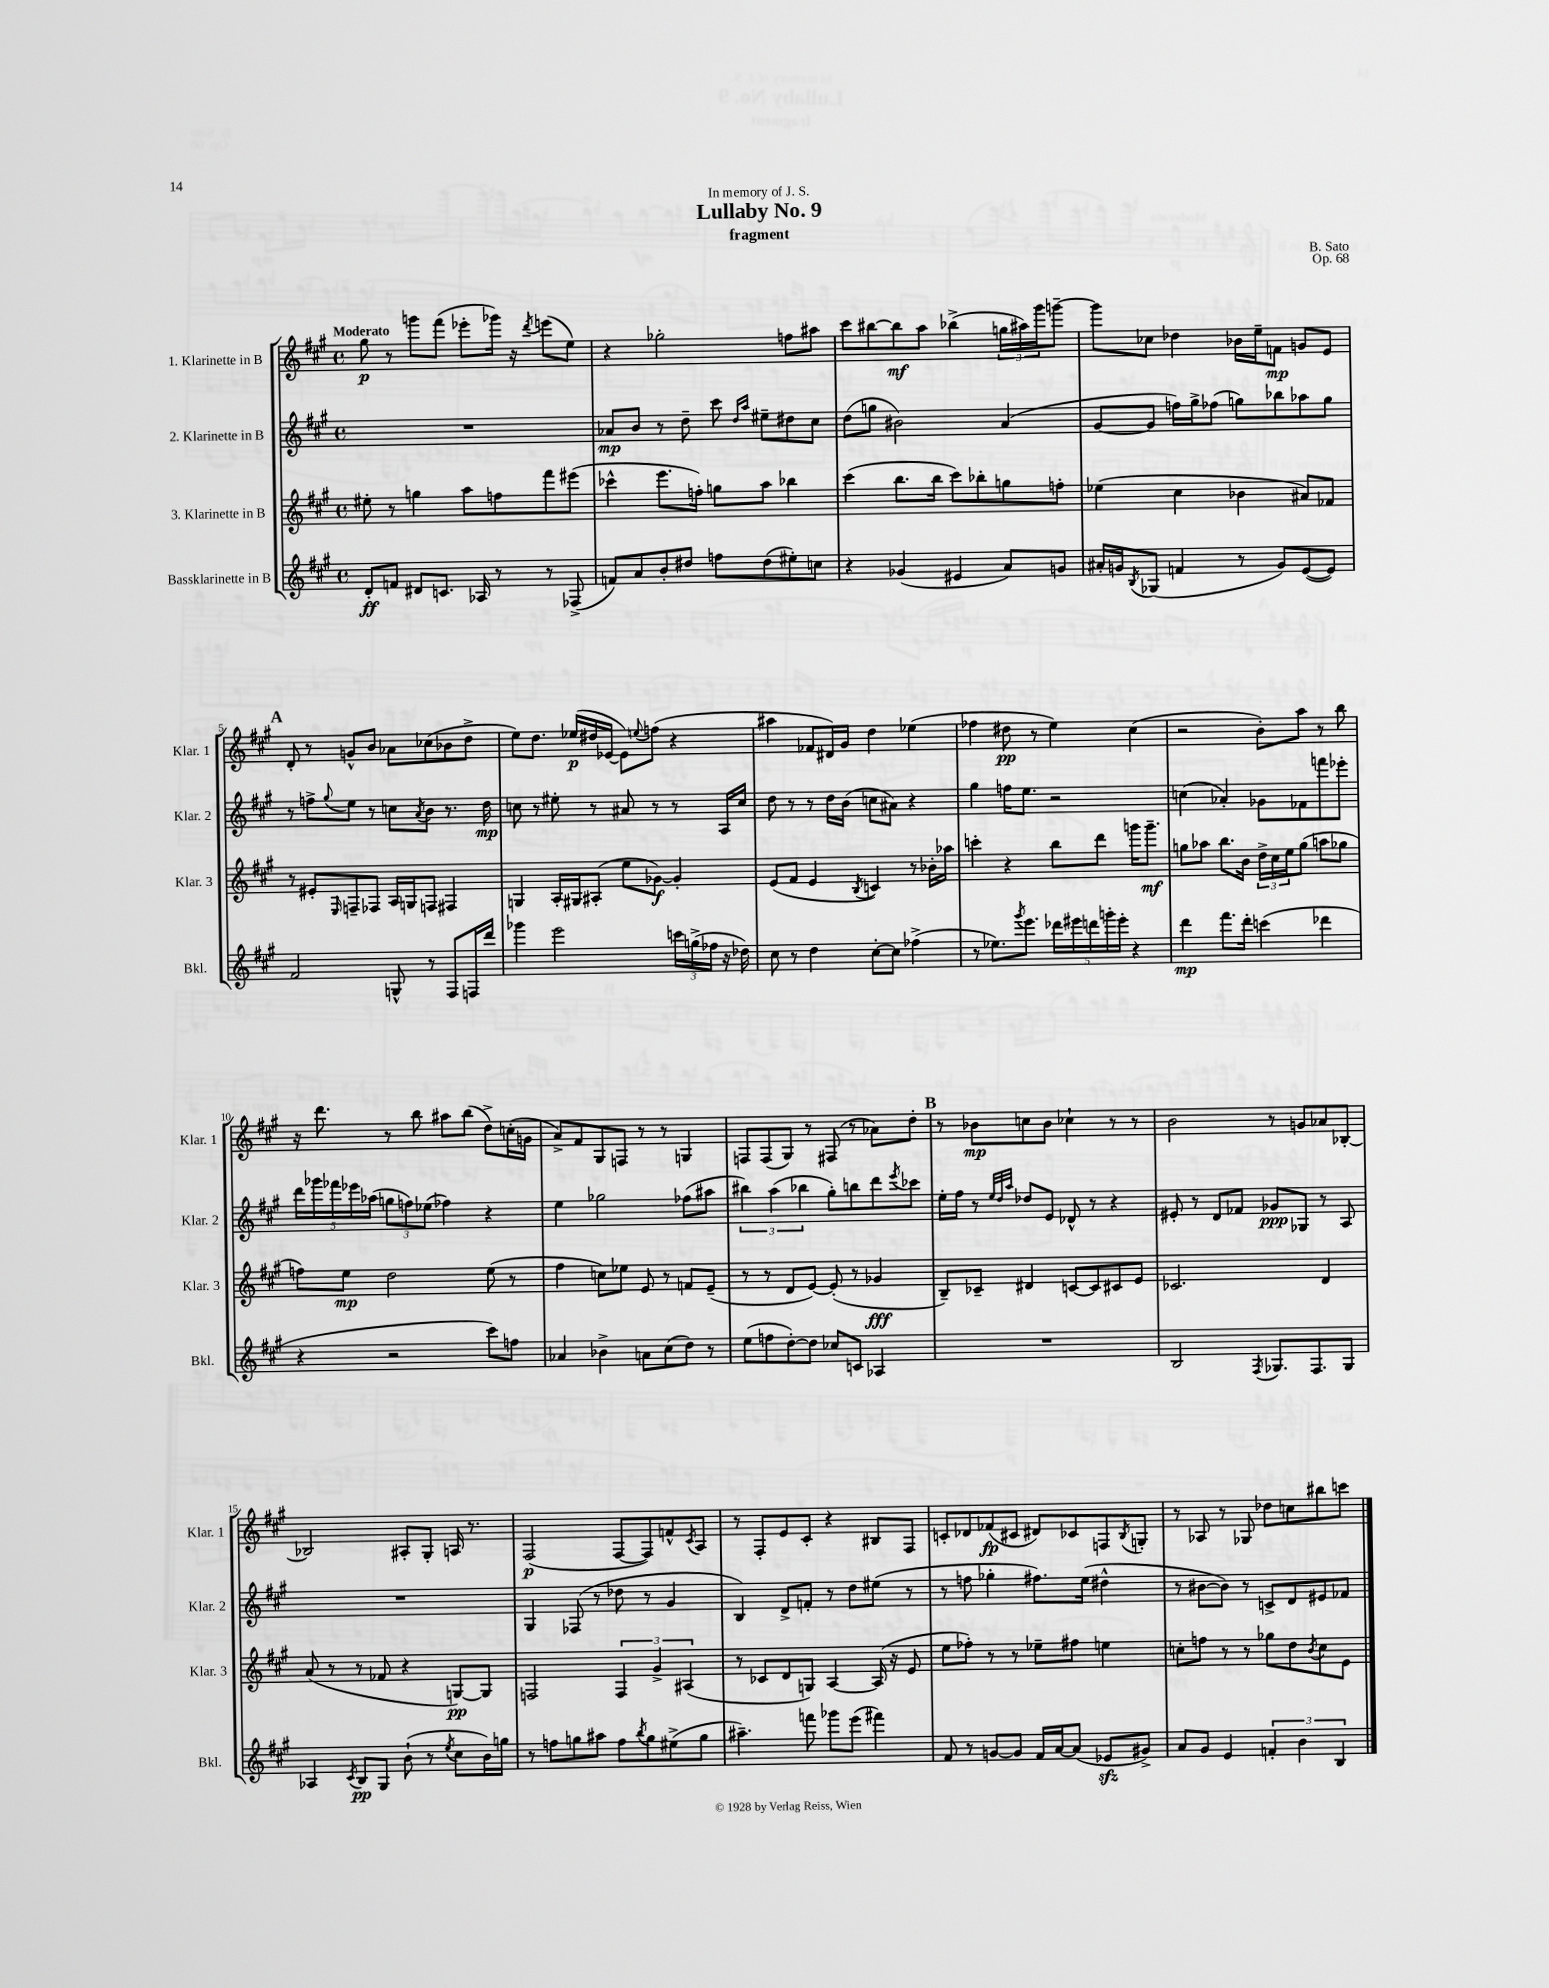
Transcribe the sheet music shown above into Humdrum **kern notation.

**kern	**kern	**kern	**kern
*staff4	*staff3	*staff2	*staff1
*clefG2	*clefG2	*clefG2	*clefG2
*k[f#c#g#]	*k[f#c#g#]	*k[f#c#g#]	*k[f#c#g#]
*M4/4	*M4/4	*M4/4	*M4/4
*met(c)	*met(c)	*met(c)	*met(c)
8d'/L	8ee#'\	1r	8gg#\
8f/J	8r	.	8r
8d#/L	4gg\	.	8ggg\L
8.c/J	.	.	(8fff#\J
.	8aa\L	.	8eee-'\L
16A-/	.	.	.
8r	8ff\	.	16ggg-\Jk)
.	.	.	16r
.	.	.	8qddd/
8r	8fff#\	.	(8eee\L
(8F-^/	(8eee#\J	.	8ee\J)
=	=	=	=
8f/L)	4ccc-^^\	8a-/L	4r
8a/	.	8b/J	.
8b'/	8.eee\L	8r	2gg-'\
8dd#/J	.	8dd~\	.
.	16ff'\Jk)	.	.
8ff\L	8gg\L	8ccc#\	.
.	.	16qqdd/LL	.
.	.	16qqaa/JJ	.
(8dd#\	8aa\J	8ee#~\L	.
8ee#'\)	4bb-\	8dd#\	8ff\L
8cc\J	.	8cc#\J	8aa#\J
=	=	=	=
4r	(4ccc#\	(8dd\L	8ccc#\L
.	.	8gg\J	[8bb#\
(4g-/	8.bb\L	2b#\)	8bb#\]
.	.	.	8aa\J
.	16bb\Jk	.	.
4e#/	8ccc#\L)	.	(4bb-^\
.	8bb-'\	.	.
8a/L)	8gg\	(4a/	24gg\LL
.	.	.	24aa#\)
.	.	.	24ggg#\J
8g/J	8ff'\J	.	[8ggg~\J
=	=	=	=
16a#'/LL	(4ee-\	[8g#/L	8ggg\]L
16g/J	.	.	.
8qB/	.	.	.
(8G-/J	.	8g#/]J	8cc-\J
4f/	4cc#\	16ff\LL)	4dd-\
.	.	16gg#^\J	.
.	.	(8ff-\J	.
8r	4b-\	8gg\L)	16b-\LL
.	.	.	16ee~\J
8g/L)	.	8bb-\	8f\J
([8e/	8a#/L)	8aa-\	8g/L
8e/]J)	8f-/J	8gg\J	8e/J
=	=	=	=
2f#/	8r	8r	8d'/
.	8e#'/L	8ff^\L	8r
.	16qqE/	8qqgg#/	.
.	8F~/	8ee\J	8g^^/L
.	8F-/J	8r	8b/J
8G^^/	16A/LL	8cc\L	8a-\L
.	16G/J	.	.
.	.	8qa/	.
8r	8F/J	8b\J	(8cc-\
8F#/L	4F#/	8.r	8b-\
16F/L	.	.	8dd^\J
16ddd/JJ	.	16dd\	.
=	=	=	=
4ggg-\	4G/	8cc\	8ee\L)
.	.	8r	8.dd\J
2eee\	16A'/LL	8ee#'\	.
.	16G#/J	.	(16ee-/LL
.	(8A#'/J	8r	16dd#/
.	.	.	[16e-/JJ
.	8ee\L	8a#/	8e-\]L)
.	.	.	8qqee/
.	[8g-\J)	8r	(8ff\J
24ccc\LL	4g-'/]	8r	4r
(24gg^\	.	.	.
24ff-\JJ	.	.	.
16r	.	16A/LL	.
16dd-\)	.	16cc/JJ	.
=	=	=	=
8cc#\	(8e/L	8dd\	4aa#\
8r	8f#/J	8r	.
4dd\	4e/	8r	8f-/L
.	.	16dd\LL	16d#/L)
.	.	(16b\JJ	16g#/JJ
.	8qB/	.	.
[8cc#'\L	4c/)	8cc\L	4dd\
8cc#\]J	.	8a#\J)	.
(4ff-^\	8r	4r	(4ee-\
.	16b-'\LL	.	.
.	16aa-\JJ	.	.
=	=	=	=
8r	4ccc'\	4gg#\	4ff-\
8.ee-\L)	.	.	.
.	4r	16ff\LK	8dd#\
8qggg#/	.	.	.
8.eee\J	.	8.ee\J	.
.	.	.	8r
20ddd-\LL	8bb\L	2r	4ee\)
20eee#\	.	.	.
20ddd\	.	.	.
.	8ddd\J	.	.
20ggg'\	.	.	.
20eee#'\JJ	.	.	.
4r	16ggg\LK	.	(4cc#\
.	8.ggg~\J	.	.
=	=	=	=
4ddd\	8gg\L	(4cc\	2r
.	8aa-\J	.	.
8.fff#\L	8.bb\L	4a-'/)	.
16ddd'\Jk	16b\Jk	.	.
(4ccc\	24dd^\LL	8g-\L	8b'\L)
.	24cc#\	.	.
.	24ee\J	.	.
.	(8gg\J	8f-\	8aa\J
4ddd-\	8aa\L	8fff\	8r
.	8gg-\J	8eee-'\J	8bb\
=	=	=	=
4r	8ff\L)	20ddd\LL	16r
.	.	20ggg-\	.
.	.	.	8.ddd\
.	.	20fff-\	.
.	8ee\J	.	.
.	.	20eee-\	.
.	.	(20aa-\JJ	.
2r	2dd\	12gg\L	8r
.	.	12ff\)	.
.	.	.	8bb\
.	.	(12ee-\J	.
.	.	4ff-\)	8aa#\L
.	.	.	(8bb\J
8ccc#\L)	(8ee\	4r	8dd^\L)
8ff\J	8r	.	(16cc'\L
.	.	.	16g\JJ
=	=	=	=
4a-/	4ff#\	4ee\	8a^/L)
.	.	.	8f#/
4b-^\	8cc\L)	2gg-\	8G#/
.	8ee-\J	.	8F/J
8a\L	8e/	.	8r
(8cc#\	8r	.	8r
8dd\J)	8f/L	(8ff-\L	4G/
8r	(8e~/J	8aa#\J	.
=	=	=	=
(8ee\L	8r	6bb#\)	8F/L
8ff\	8r	.	(8F/
.	.	(6aa\	.
[8dd'\)	8d/L	.	8G#/J)
.	.	6bb-\	.
8dd\]J	[8e/J)	.	8r
8cc-/L	(8e'/]	8gg#'\L)	(8F#/
8c/J	8r	8bb\	8r
4A-/	4g-/	8ddd\	8a-\L)
.	.	8qeee/	.
.	.	8ccc-\J	8dd'\J
=	=	=	=
1r	8B~/L)	16ee'\LL	8r
.	.	16ff#\JJ	.
.	8c-~/J	8r	8b-\L
.	.	32qqee/LLL	.
.	.	32qqdd/	.
.	.	32qqaa/JJJ	.
.	4d#/	8dd-/L	8cc\
.	.	8e/J	8b-\J
.	[8c/L	8d-^^/	4cc-`\
.	8c/]	8r	.
.	8c#/	4r	8r
.	8e/J	.	8r
=	=	=	=
2B/	2.c-/	8e#'/	2b\
.	.	8r	.
.	.	8d/L	.
.	.	8f-/J	.
8qF#/	.	.	.
8.G-/L	.	8g-/L	8r
.	.	8G-/J	8g/L
8.F#/	.	.	.
.	4d/	8r	8a-/
8G-/J	.	8A/	[8B-'/J
=	=	=	=
4A-/	(8a/	1r	2B-/]
.	8r	.	.
8qc#/	.	.	.
8B/L	8r	.	.
8G#/J	8f-/	.	.
(8b`\	4r	.	8A#'/L
8r	.	.	8G#'/J
8qee/	.	.	.
8cc#\L	[8G/L)	.	16A/
.	.	.	8.r
16b\L)	8G/]J	.	.
16gg\JJ	.	.	.
=	=	=	=
8r	2F/	4G#/	(2F#/
8ff\L	.	.	.
8gg\	.	(8F-/	.
8aa#\J	.	8r	.
8ff\L	6F/	8dd-\	[8F#/L
8qbb/	.	.	.
8gg\	.	8r	8F#/])
.	6g#^/	.	.
(8ee#^\	.	4g#/	8f^^/
.	(6A#/	.	.
.	.	.	8qc#/
8gg\J	.	.	8A/J
=	=	=	=
4.aa#~\)	8r	4B/)	8r
.	8c-/L	.	8F#'/L
.	8d/	8d^/L	8e/
8fff\	8G/J)	8f'/J	8c#'/J
8ggg-\L	[4A/	8r	4r
(8eee\J	.	8dd\L	.
4fff#\)	(16A/]	(8ee#\J	8B#/L
.	16r	.	.
.	8e/	8r	8F#/J
=	=	=	=
8f#/	8ee\L	8r	8c'/L
8r	8ff-'\J)	8ff\	8d-/
[8g/L	8r	4gg-'\	(8f-/
8g/]J	8r	.	8c#/J
16f#/LL	8ee-~\L	8.ff#\L)	8d#/L)
[16a/J	.	.	.
(8a/]J	8ff#\J	.	8c-/
.	.	(16ee\Jk	.
8e-/L	4ee\	4dd#^^\	8F/
.	.	.	8qB/
8g#^/J)	.	.	8G'/J
=	=	=	=
8a/L	8cc'\L	8r	8r
8g#/J	8ff\J	[8b#\L	8A-/
4e/	8r	8b#\]J)	8r
.	8r	8r	8G-/
6f'/	8gg-\L	8c^/L	8dd-\L
.	8dd\	8d/	8cc\
6b\	.	.	.
.	8qb/	.	.
.	8cc\	8e#/	8bb#\
6B/	.	.	.
.	8e\J	8f-/J	8ccc\J
==	==	==	==
*-	*-	*-	*-
